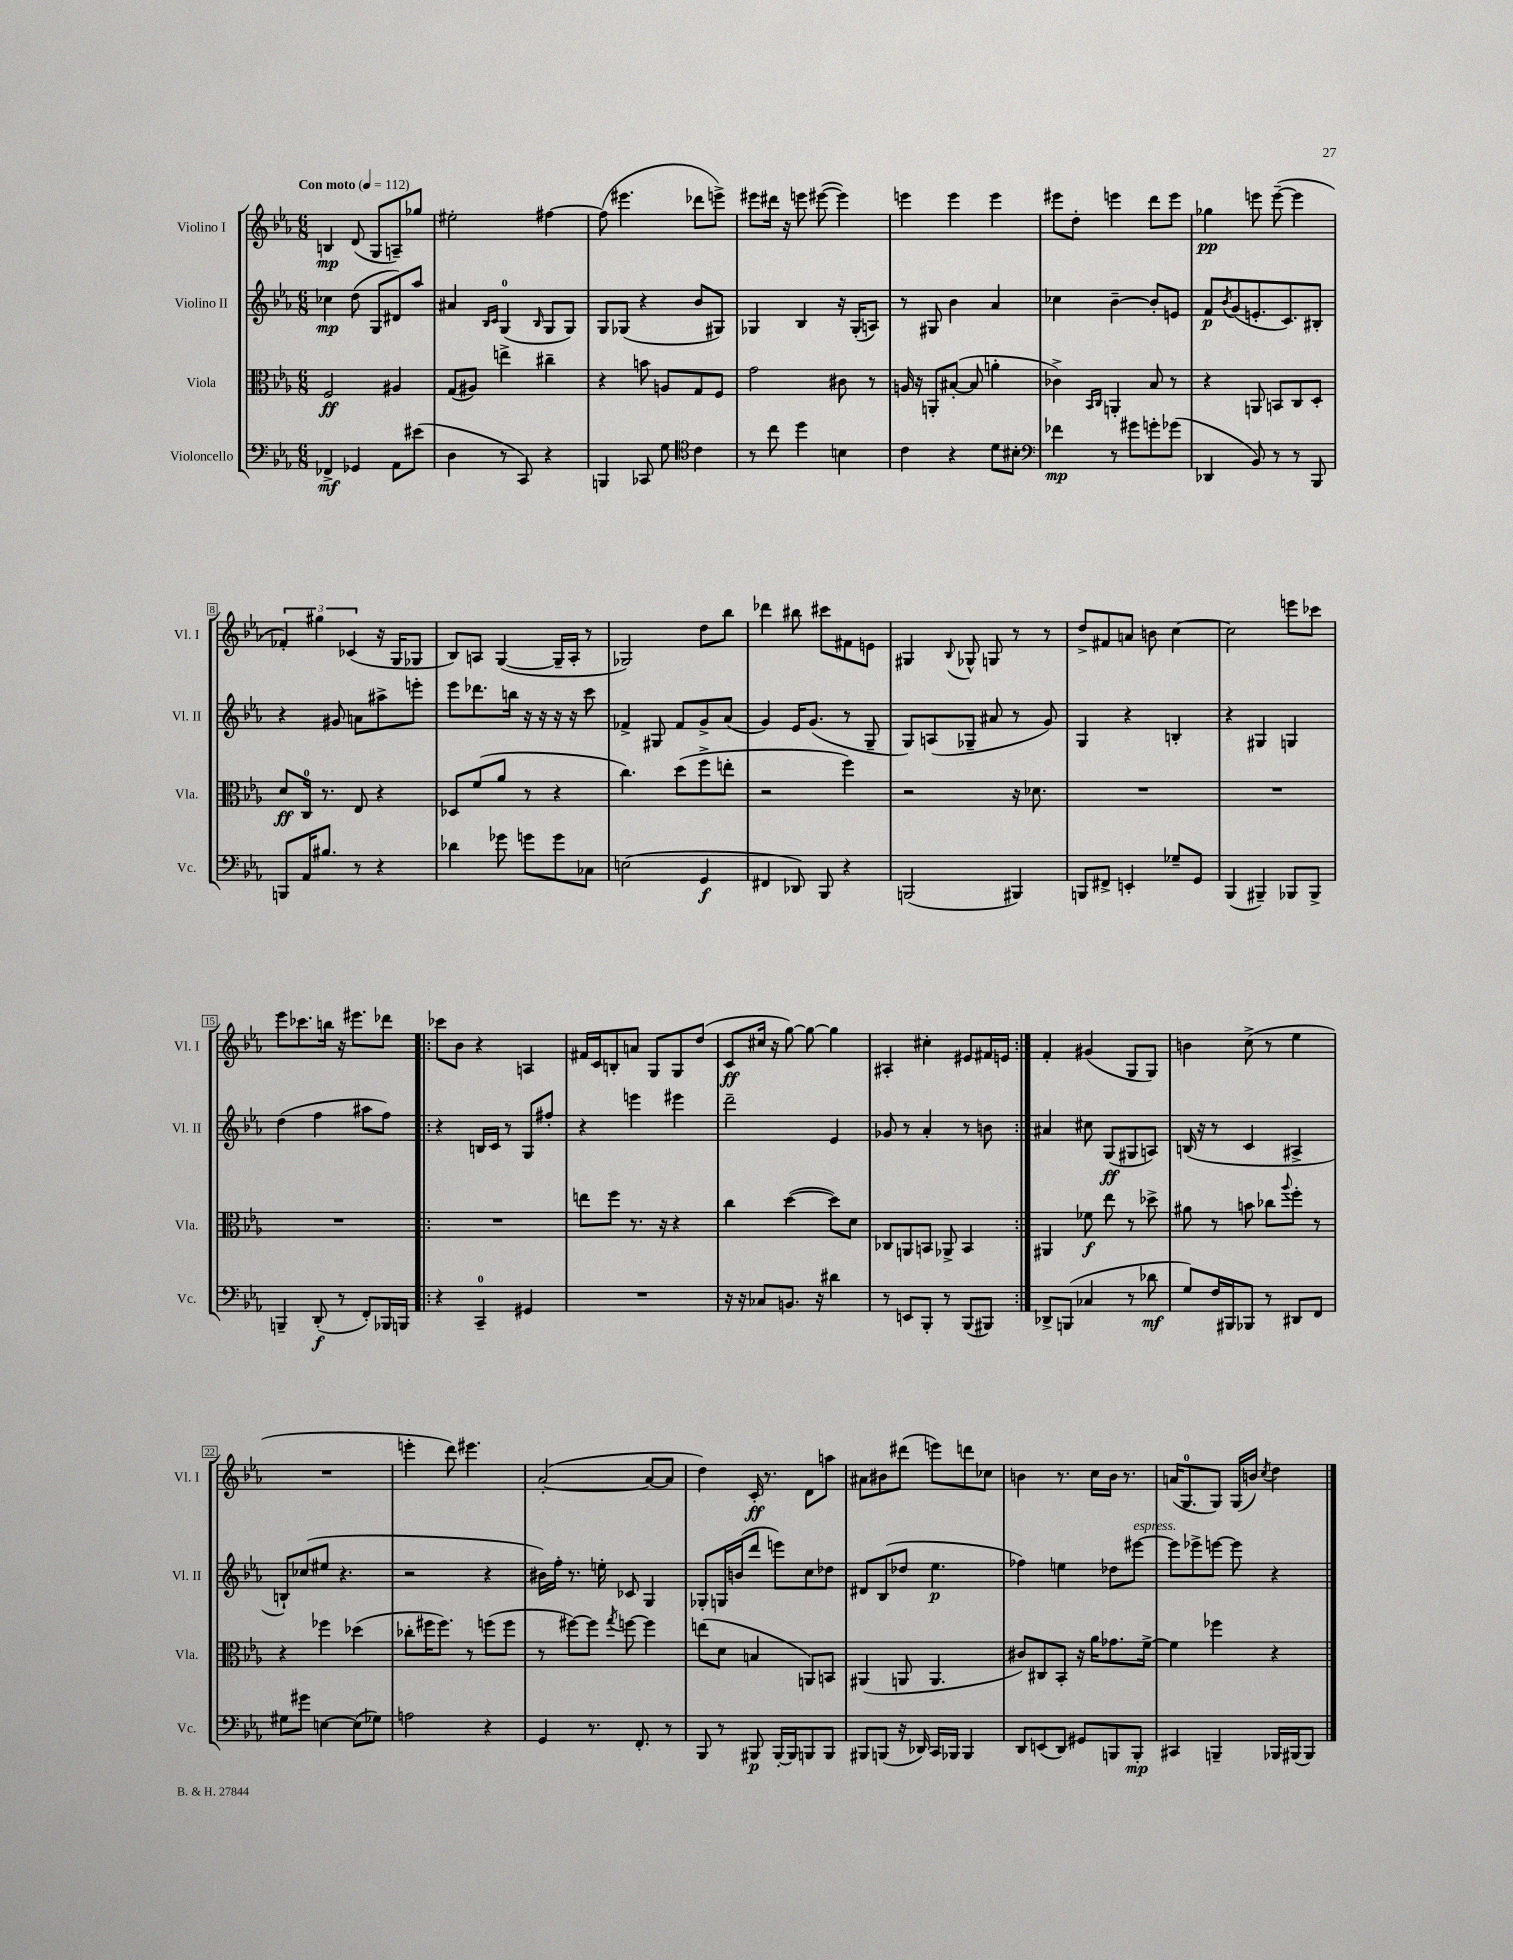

**kern	**dynam	**kern	**dynam	**kern	**dynam	**kern	**dynam
*part4	*part4	*part3	*part3	*part2	*part2	*part1	*part1
*staff4	*staff4	*staff3	*staff3	*staff2	*staff2	*staff1	*staff1
*I"Violoncello	*	*I"Viola	*	*I"Violino II	*	*I"Violino I	*
*I'Vc.	*	*I'Vla.	*	*I'Vl. II	*	*I'Vl. I	*
*clefF4	*	*clefC3	*	*clefG2	*	*clefG2	*
*k[b-e-a-]	*	*k[b-e-a-]	*	*k[b-e-a-]	*	*k[b-e-a-]	*
*M6/8	*	*M6/8	*	*M6/8	*	*M6/8	*
*MM112	*	*MM112	*	*MM112	*	*MM112	*
=1	=1	=1	=1	=1	=1	=1	=1
!	!	!	!	!	!	!LO:TX:a:B:t=Con moto	!
4FF-X^/	mf	2F/	ff	4cc-X\	mp	4Bn/	mp
4GG-X/	.	.	.	(8dd\	.	(8d/	.
.	.	.	.	8G/L	.	8G/L	.
8AA-\L	.	4A#X/	.	8d#X/)	.	8An~/)	.
(8e#X\J	.	.	.	8aa-/J	.	8gg-X/J	.
=2	=2	=2	=2	=2	=2	=2	=2
4D\	.	(8G/L	.	4a#X/	.	2ee#X'\	.
.	.	8A#X/J)	.	.	.	.	.
.	.	.	.	16qqB-/LL	.	.	.
.	.	.	.	16qqc/JJ	.	.	.
8r	.	4een^\	.	(4G/	.	.	.
8CC/)	.	.	.	.	.	.	.
.	.	.	.	16qqB-/	.	.	.
4r	.	4cc#X~\	.	8G/L	.	[4ff#X\	.
.	.	.	.	8G/J)	.	.	.
=3	=3	=3	=3	=3	=3	=3	=3
4BBBn/	.	4r	.	8G/L	.	(8ff#\]	.
.	.	.	.	(8G-X/J	.	4.eee#X\	.
8CC-X/	.	8bn\	.	4r	.	.	.
8G\	.	8An/L	.	.	.	.	.
*clefC4	*	*	*	*	*	*	*
4c\	.	8G/	.	8b-/L	.	8ddd-X\L	.
.	.	8F/J	.	8G#X/J)	.	8eeen^\J)	.
=4	=4	=4	=4	=4	=4	=4	=4
8r	.	2g\	.	4G-X/	.	8eee#X\L	.
8cc\	.	.	.	.	.	16ddd#X\Jk	.
.	.	.	.	.	.	16r	.
4dd\	.	.	.	4B-/	.	8eeen\	.
.	.	.	.	.	.	([8eee#X\	.
4Bn\	.	8c#X\	.	16r	.	4eee#\])	.
.	.	.	.	(16G-'/KL	.	.	.
.	.	8r	.	8An/J)	.	.	.
=5	=5	=5	=5	=5	=5	=5	=5
4c\	.	16An/	.	8r	.	4eeen\	.
.	.	16r	.	.	.	.	.
.	.	8AAn'/L	.	8G#X/	.	.	.
4r	.	([8B#X'/J	.	4b-\	.	4eee\	.
.	.	8B#/]	.	.	.	.	.
8d\L	.	4an'\	.	4a-/	.	4eee\	.
8B#X'\J	.	.	.	.	.	.	.
=6	=6	=6	=6	=6	=6	=6	=6
*clefF4	*	*	*	*	*	*	*
4f-X\	mp	4c-X^\)	.	4cc-X\	.	8eee#X\L	.
.	.	.	.	.	.	8dd'\J	.
.	.	16qqBB-/LL	.	.	.	.	.
.	.	16qqC/JJ	.	.	.	.	.
8r	.	4AAn'/	.	[4b-~\	.	4eeen\	.
8g#X\L	.	.	.	.	.	.	.
8gn'\	.	8B-/	.	8b-'/L]	.	8ddd\L	.
(8g-X\J	.	8r	.	8en/J	.	8eee\J	.
=7	=7	=7	=7	=7	=7	=7	=7
4DD-X/	.	4r	.	8f/L	p	4gg-X\	pp
.	.	.	.	8qb-/	.	.	.
.	.	.	.	(8g/	.	.	.
8BB-/)	.	8AAn/	.	8.en'/	.	8eeen\	.
8r	.	8BBn/L	.	.	.	([8eee~\	.
.	.	.	.	8.c/)	.	.	.
8r	.	8C/	.	.	.	4eee\]	.
8BBB-/	.	8D'/J	.	8B#X'/J	.	.	.
!!LO:LB:g=z
=8	=8	=8	=8	=8	=8	=8	=8
8BBBn/L	.	8d/L	ff	4r	.	6f-X'/)	.
16AA-/K	.	16C/Jk	.	.	.	.	.
.	.	.	.	.	.	6gg#X\	.
8.B#X/J	.	8.r	.	.	.	.	.
.	.	.	.	8g#X/	.	.	.
.	.	.	.	.	.	(6c-X/	.
8r	.	8E-/	.	8an\L	.	.	.
4r	.	4r	.	8aa#X^\	.	16r	.
.	.	.	.	.	.	16G/KL	.
.	.	.	.	8eeen'\J	.	8G-X/J	.
=9	=9	=9	=9	=9	=9	=9	=9
4d-X\	.	8D-X/L	.	8eee-\L	.	8B-/L)	.
.	.	(8f/	.	8.ddd-X\	.	8An/J	.
8g-X\	.	8a-/J	.	.	.	([4G/	.
.	.	.	.	16bbn\Jk	.	.	.
8gn\L	.	8r	.	16r	.	.	.
.	.	.	.	16r	.	.	.
8g\	.	4r	.	16r	.	16G~/LL]	.
.	.	.	.	16r	.	16A'/JJ	.
8C-X\J	.	.	.	8ccc\	.	8r	.
=10	=10	=10	=10	=10	=10	=10	=10
(2En\	.	4.cc\)	.	4f-X^/	.	2G-X/)	.
.	.	.	.	8G#X/	.	.	.
.	.	(8dd\L	.	8f-/L	.	.	.
4GG/	f	8ff^\	.	8g^/	.	8dd\L	.
.	.	8een'\J	.	(8a-/J	.	8bb-\J	.
=11	=11	=11	=11	=11	=11	=11	=11
4FF#X/	.	2r	.	4g/)	.	4ddd-X\	.
8DD-X/)	.	.	.	16e-/KL	.	8bb#X\	.
.	.	.	.	(8.g/J	.	.	.
8BBB-/	.	.	.	.	.	8ccc#X\L	.
4r	.	4ff\)	.	8r	.	8f#X\	.
.	.	.	.	8G~/	.	8en\J	.
=12	=12	=12	=12	=12	=12	=12	=12
(2BBBn/	.	2r	.	8G/L)	.	4G#X/	.
.	.	.	.	(8An/	.	.	.
.	.	.	.	.	.	8qqB-/	.
.	.	.	.	8G-X~/J	.	8G-X^^/	.
.	.	.	.	8a#X/	.	8Gn/	.
4BBB#X/)	.	16r	.	8r	.	8r	.
.	.	8.d-X\	.	.	.	.	.
.	.	.	.	8g/)	.	8r	.
=13	=13	=13	=13	=13	=13	=13	=13
8BBBn/L	.	2.r	.	4G/	.	8dd^/L	.
8FF#X^/J	.	.	.	.	.	8f#X/	.
4EEn'/	.	.	.	4r	.	8an/J	.
.	.	.	.	.	.	8bn\	.
8G-X~/L	.	.	.	4Bn'/	.	[4cc\	.
8GG/J	.	.	.	.	.	.	.
=14	=14	=14	=14	=14	=14	=14	=14
(4BBB-/	.	2.r	.	4r	.	2cc\]	.
4BBB#X~/)	.	.	.	4G#X/	.	.	.
8BBB-X/L	.	.	.	4Gn/	.	8eeen\L	.
8BBB-^/J	.	.	.	.	.	8ccc-X\J	.
!!LO:LB:g=z
=15	=15	=15	=15	=15	=15	=15	=15
4BBBn~/	.	2.r	.	(4dd\	.	8eee-\L	.
.	.	.	.	.	.	8.ccc-X\	.
(8DD'/	f	.	.	4ff\	.	.	.
.	.	.	.	.	.	16bbn\Jk	.
8r	.	.	.	.	.	16r	.
.	.	.	.	.	.	8.eee#X\L	.
8FF'/L)	.	.	.	8aa#X\L	.	.	.
16BBB-X/L	.	.	.	8ff\J)	.	8ddd-X\J	.
16BBBn/JJ	.	.	.	.	.	.	.
=16!|:	=16!|:	=16!|:	=16!|:	=16!|:	=16!|:	=16!|:	=16!|:
4r	.	2.r	.	4r	.	8ccc-X\L	.
.	.	.	.	.	.	8b-\J	.
4CC~/	.	.	.	16Bn/LL	.	4r	.
.	.	.	.	16c/JJ	.	.	.
.	.	.	.	8r	.	.	.
4GG#X/	.	.	.	8G/L	.	4An/	.
.	.	.	.	8ff#X'/J	.	.	.
=17	=17	=17	=17	=17	=17	=17	=17
2.r	.	8een\L	.	4r	.	16f#X/LL	.
.	.	.	.	.	.	16c/J	.
.	.	8ff\J	.	.	.	8Bn'/	.
.	.	8.r	.	4eeen\	.	8an/J	.
.	.	.	.	.	.	8G/L	.
.	.	16r	.	.	.	.	.
.	.	4r	.	4eee#X\	.	8G/	.
.	.	.	.	.	.	(8dd/J	.
=18	=18	=18	=18	=18	=18	=18	=18
16r	.	4cc\	.	2ddd~\	.	8c/L	ff
16r	.	.	.	.	.	.	.
8C-X/L	.	.	.	.	.	16cc#X/Jk	.
.	.	.	.	.	.	16r	.
8.BBn/J	.	([4dd\	.	.	.	[8gg\)	.
.	.	.	.	.	.	8gg\_	.
16r	.	.	.	.	.	.	.
4d#X\	.	8dd\L])	.	4e-/	.	4gg\]	.
.	.	8d\J	.	.	.	.	.
=19	=19	=19	=19	=19	=19	=19	=19
8r	.	8C-X/L	.	8g-X/	.	4A#X'/	.
8EEn/L	.	8AAn/	.	8r	.	.	.
8BBB-'/J	.	8BBn/J	.	4a-'/	.	4cc#X'\	.
8r	.	8AA-X^/	.	.	.	.	.
(8BBB-/L	.	4BB/	.	8r	.	8e#X/L	.
8BBB#X/J)	.	.	.	8bn\	.	16f#X/L	.
.	.	.	.	.	.	16en/JJ	.
=20:|!	=20:|!	=20:|!	=20:|!	=20:|!	=20:|!	=20:|!	=20:|!
8DD-X^/L	.	4AA#X/	.	4a#X/	.	4f'/	.
(8BBBn/J	.	.	.	.	.	.	.
4C-X/	.	8f-X\	f	8cc#X\	.	(4g#X/	.
.	.	8ee-\	.	(8G/L	ff	.	.
8r	.	8r	.	8G#X/	.	8G/L	.
8d-X\	mf	8dd-X^\	.	8An/J)	.	8G/J)	.
=21	=21	=21	=21	=21	=21	=21	=21
8G/L)	.	8a#X\	.	(16Bn/	.	4bn\	.
.	.	.	.	16r	.	.	.
16F/L	.	8r	.	8r	.	.	.
16BBB#X/J	.	.	.	.	.	.	.
8BBB-X/J	.	8bn\	.	4c/	.	(8cc^\	.
8r	.	8cc-X\L	.	.	.	8r	.
.	.	8qqaa-/	.	.	.	.	.
8DD#X/L	.	8ff'\J	.	4A#X^/	.	4ee-\	.
8FF/J	.	8r	.	.	.	.	.
!!LO:LB:g=z
=22	=22	=22	=22	=22	=22	=22	=22
8G#X\L	.	4r	.	8Bn`/L)	.	2.r	.
8g#X\J	.	.	.	(8cc-X/	.	.	.
[4En\	.	4ff-X\	.	8ee#X/J	.	.	.
.	.	.	.	4.r	.	.	.
(8E\L]	.	(4dd-X\	.	.	.	.	.
8G-X\J)	.	.	.	.	.	.	.
=23	=23	=23	=23	=23	=23	=23	=23
2An\	.	8cc-X'\L	.	2r	.	4eeen'\	.
.	.	16ff#X\K	.	.	.	.	.
.	.	8.ff#\J)	.	.	.	.	.
.	.	.	.	.	.	8ddd\)	.
.	.	8r	.	.	.	4.eee#X\	.
4r	.	(8ffn\L	.	4r	.	.	.
.	.	8ff\J	.	.	.	.	.
=24	=24	=24	=24	=24	=24	=24	=24
4GG/	.	8r	.	16b#X\LL)	.	([2a-'/	.
.	.	.	.	16ff'\JJ	.	.	.
.	.	[8ff#X\L)	.	8.r	.	.	.
8.r	.	8ff#\J]	.	.	.	.	.
.	.	.	.	16een'\	.	.	.
.	.	8qgg/	.	.	.	.	.
.	.	[8ffn\	.	8c-X/	.	.	.
8.FF'/	.	.	.	.	.	.	.
.	.	4ff\]	.	4G/	.	8a-/L_	.
8r	.	.	.	.	.	8a-/J]	.
=25	=25	=25	=25	=25	=25	=25	=25
8BBB-/	.	(8een\L	.	8G-X'/L	.	4dd\)	.
8r	.	8d\J	.	16Gn/L	.	.	.
.	.	.	.	(16bn/J	.	.	.
8BBB#X/	p	4Bn/	.	8ddd/J	.	16c'/	ff
.	.	.	.	.	.	8.r	.
[16BBB#'/LL	.	.	.	8eeen\L)	.	.	.
16BBB#/J]	.	.	.	.	.	.	.
8BBBn/	.	8AAn/L)	.	8cc\	.	8d\L	.
8BBB/J	.	8BBn/J	.	8dd-X\J	.	8aan\J	.
=26	=26	=26	=26	=26	=26	=26	=26
8BBB#X/L	.	(4AA#X/	.	8d#X/L	.	8a#X\L	.
(8BBBn/J	.	.	.	(8B-/	.	8b#X\	.
16r	.	8AAn/	.	8dd-X/J	.	(8ddd#X\J	.
16DD-X/)	.	.	.	.	.	.	.
16CC/LL	.	4.AA/	.	4.ee-\	p	8eeen\L)	.
16BBB-X/JJ	.	.	.	.	.	.	.
4BBB-/	.	.	.	.	.	8dddn\	.
.	.	.	.	.	.	8cc-X\J	.
=27	=27	=27	=27	=27	=27	=27	=27
8DD/L	.	8c#X/L)	.	4ff-X\)	.	4bn\	.
(8EEn/	.	8C#X/	.	.	.	.	.
8DD/J)	.	8BB-'/J	.	4een\	.	8.r	.
8GG#X/L	.	16r	.	.	.	.	.
.	.	16a-\KL	.	.	.	16cc\LL	.
8BBBn/	.	8.g-X\	.	8dd-X\L	.	16b\JJ	.
.	.	.	.	.	.	8.r	.
!	!	!	!	!LO:TX:a:i:t=espress.	!	!	!
8BBB'/J	mp	.	.	[8eee#X\J	.	.	.
.	.	[16f^\Jk	.	.	.	.	.
=28	=28	=28	=28	=28	=28	=28	=28
4CC#X/	.	4f\]	.	8eee#\L]	.	(16an/KL	.
.	.	.	.	.	.	8.G/	.
.	.	.	.	8eee-X^\	.	.	.
4BBBn~/	.	4ff-X\	.	[8eeen\J	.	8G/J)	.
.	.	.	.	8eee\]	.	(16G/LL	.
.	.	.	.	.	.	16bn/JJ)	.
.	.	.	.	.	.	8qcc/	.
16BBB-X/LL	.	4r	.	4r	.	4dd\	.
(16BBB#X/J	.	.	.	.	.	.	.
8BBB#/J)	.	.	.	.	.	.	.
==	==	==	==	==	==	==	==
*-	*-	*-	*-	*-	*-	*-	*-
